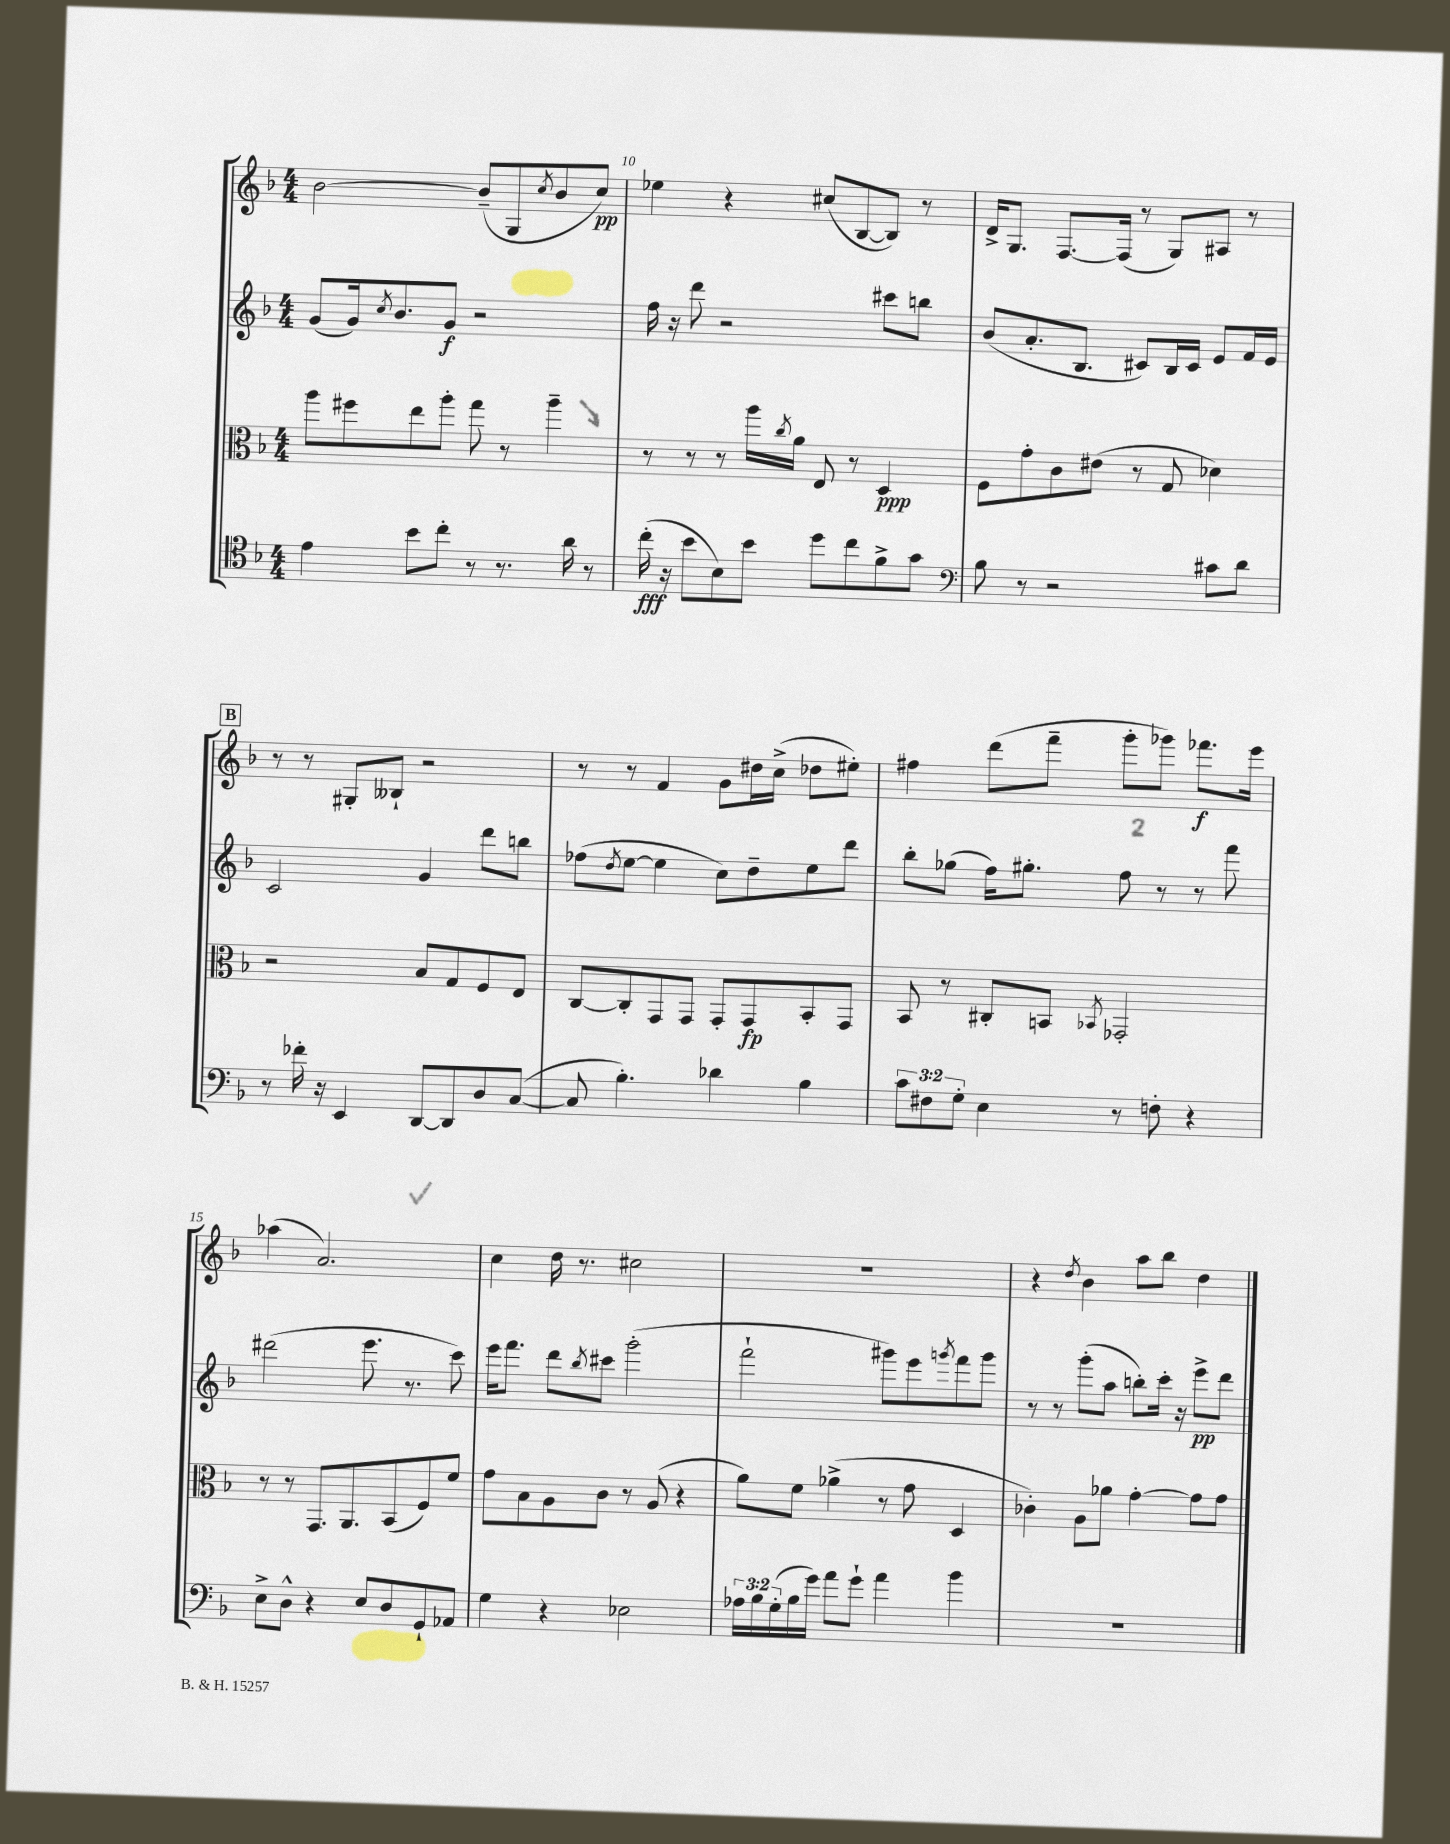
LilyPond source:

<<
\new StaffGroup <<
\new Staff = "s0" {
    \clef treble \key f \major \numericTimeSignature \time 4/4
    bes'2~ bes'8--( g8 \acciaccatura { c''8 } bes'8 c''8\pp) |
    ees''4 r4 cis''8( bes8~ bes8) r8 |
    d'16-> g8. f8.~ f16( r8 g8) ais8 r8 |
    \mark \markup { \box "B" } r8 r8 gis8-. beses8-! r2 |
    r8 r8 f'4 g'8 dis''16 c''16->( des''8 eis''8-.) |
    fis''4 d'''8( f'''8-- g'''8-. ges'''8) fes'''8.\f e'''16 |
    aes''4( a'2.) |
    c''4 d''16 r8. cis''2 |
    R1 |
    r4 \acciaccatura { d''8 } bes'4 a''8 bes''8 d''4 \bar "|." |
}
\new Staff = "s1" {
    \clef treble \key f \major \numericTimeSignature \time 4/4
    g'8( g'16) \acciaccatura { c''8 } bes'8. g'8\f r2 |
    f''16 r16 d'''8 r2 cis'''8 b''8 |
    bes'8( a'8.-. bes8. cis'8) bes16 cis'16 e'8 f'16 e'16 |
    \mark \markup { \box "B" } c'2 g'4 d'''8 b''8 |
    fes''8( \acciaccatura { d''8 } e''8~ e''4 c''8) d''8-- e''8 d'''8 |
    bes''8-. ges''8( f''16) gis''8.-. f''8 r8 r8 f'''8 |
    dis'''2( e'''8. r8. c'''8) |
    e'''16 f'''8. d'''8 \acciaccatura { bes''8 } cis'''8 g'''2-.( |
    f'''2-! gis'''8) e'''8 \acciaccatura { g'''8 } f'''8 g'''8 |
    r8 r8 g'''8-.( a''8 b''8-.) c'''16-. r16 e'''8->\pp d'''8 \bar "|." |
}
\new Staff = "s2" {
    \clef alto \key f \major \numericTimeSignature \time 4/4
    a''8 fis''8 e''8 a''8-. g''8 r8 a''4-- |
    r8 r8 r8 a''16 \acciaccatura { c''8 } a'16 e8 r8 d4\ppp |
    f8 g'8-. c'8 eis'8( r8 g8 des'4) |
    \mark \markup { \box "B" } r2 bes8 g8 f8 e8 |
    c8~ c8-. g,8 g,8 g,8-. g,8\fp bes,8-. g,8 |
    bes,8 r8 cis8-. b,8 \acciaccatura { bes,8 } ges,2-. |
    r8 r8 g,8. a,8. bes,8( f8) f'8 |
    g'8 bes8 a8 c'8 r8 a8( r4 |
    a'8) f'8 aes'4->( r8 g'8 d4 |
    ces'4-.) a8 aes'8 g'4~-. g'8 g'8 \bar "|." |
}
\new Staff = "s3" {
    \clef tenor \key f \major \numericTimeSignature \time 4/4 \override Staff.TupletNumber.text = #tuplet-number::calc-fraction-text
    e'4 bes'8 c''8-. r8 r8. a'16 r8 |
    c''16-.\fff( r16 bes'8 bes8) bes'8 d''8 c''8 f'8-> g'8 |
    \clef bass bes8 r8 r2 cis'8 d'8 |
    \mark \markup { \box "B" } r8 fes'16-. r16 e,4 d,8~ d,8 d8 c8~( |
    c8 bes4.-.) des'4 bes4 |
    \tuplet 3/2 { c'8 fis8 g8-. } e4 r8 f8-. r4 |
    e8-> d8-^ r4 e8 d8 g,8-! aes,8 |
    g4 r4 ees2 |
    \tuplet 3/2 { aes16 bes16 g16-.( } bes16 g'16) a'8 g'8-! a'4 bes'4 |
    R1 \bar "|." |
}
>>
>>
\layout { \context { \Score currentBarNumber = #9 \override BarNumber.break-visibility = ##(#f #t #t) barNumberVisibility = #(every-nth-bar-number-visible 5) } }
